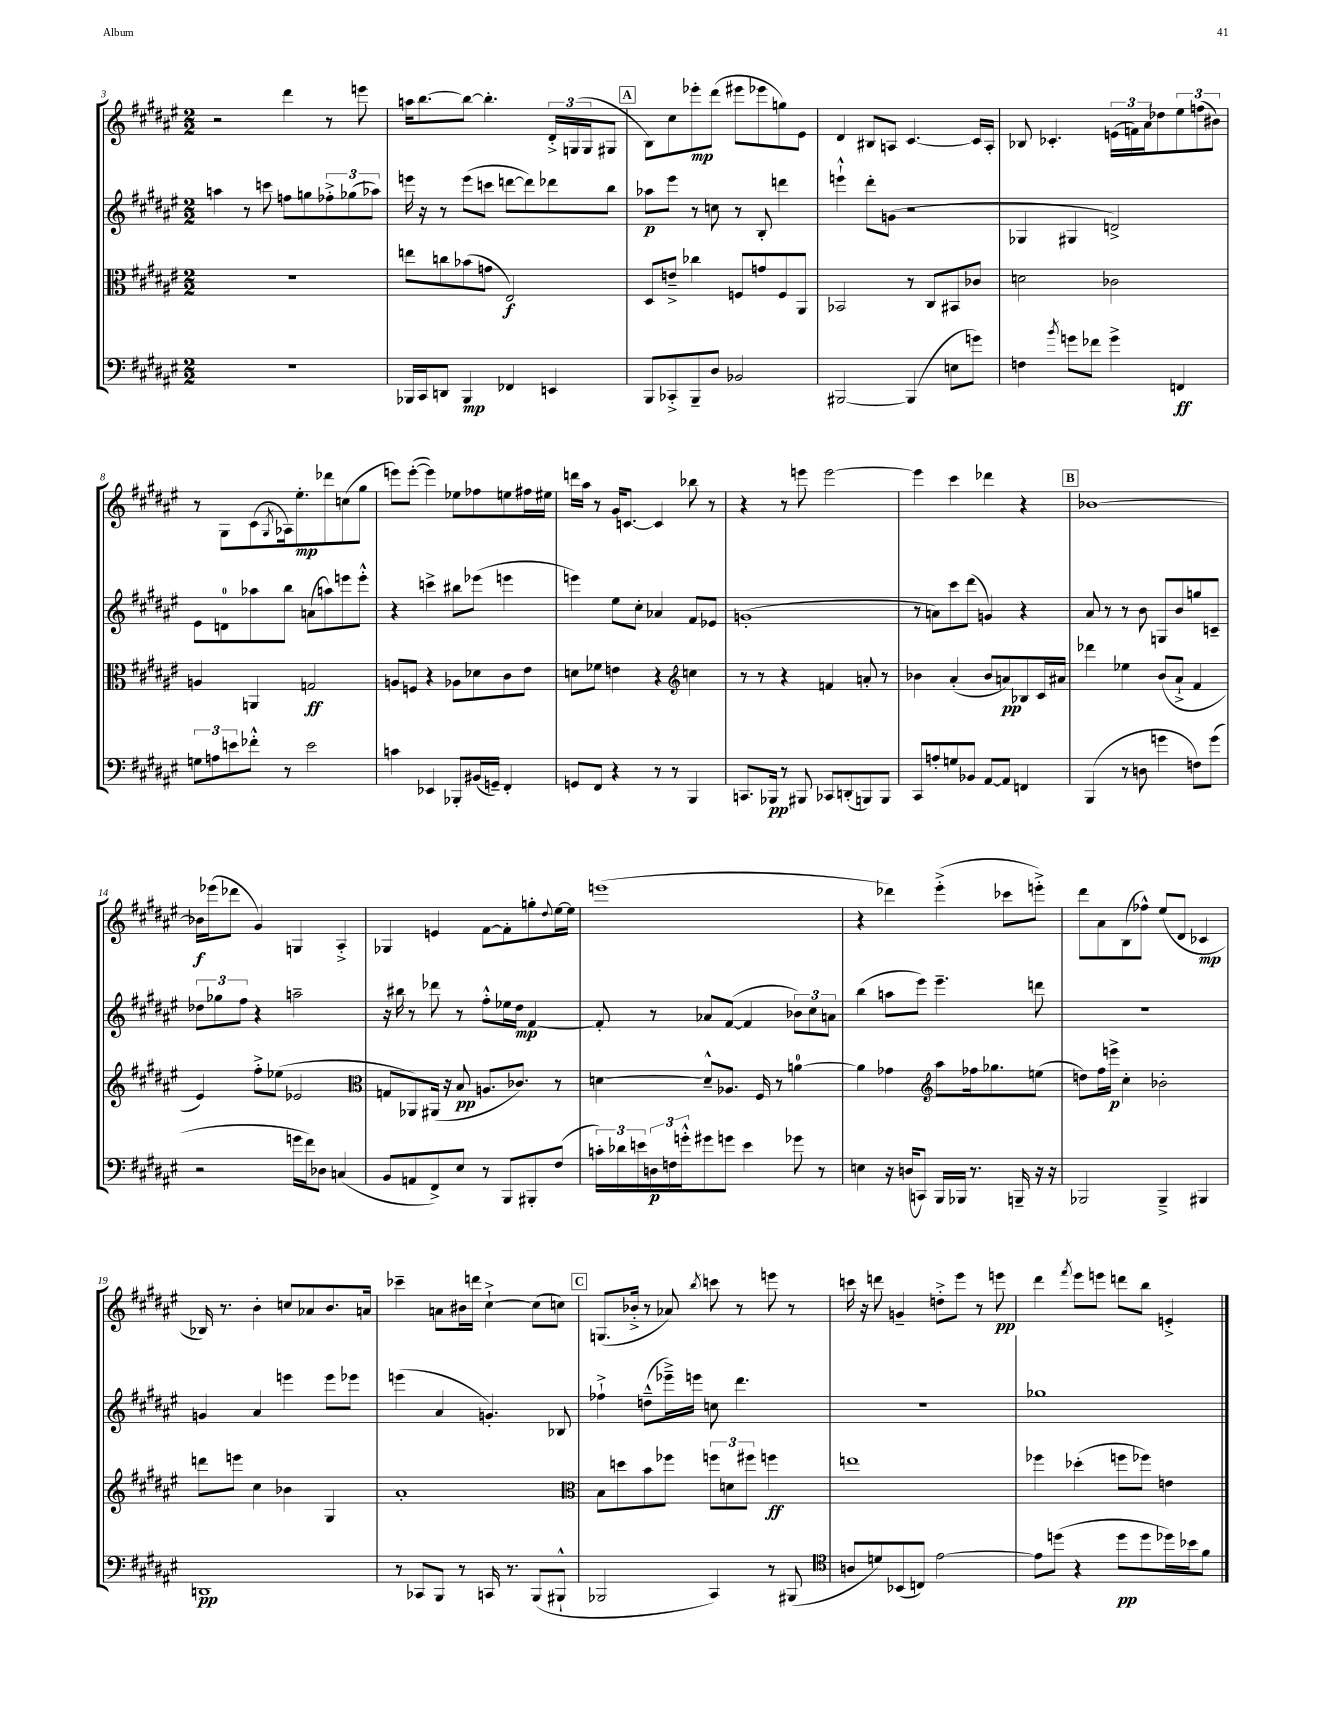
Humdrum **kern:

**kern	**kern	**kern	**kern
*staff4	*staff3	*staff2	*staff1
*clefF4	*clefC3	*clefG2	*clefG2
*k[f#c#g#d#a#e#]	*k[f#c#g#d#a#e#]	*k[f#c#g#d#a#e#]	*k[f#c#g#d#a#e#]
*M2/2	*M2/2	*M2/2	*M2/2
1r	1r	4aa	2r
.	.	8r	.
.	.	8ccc	.
.	.	8ff	4ddd#
.	.	8gg	.
.	.	12ff-'^	8r
.	.	(12gg-	.
.	.	.	8eee
.	.	12aa-)	.
=	=	=	=
16BBB-	8ee	16eee	16aa
16CC#	.	16r	[8.bb
8DD	8cc	8r	.
4BBB-	(8b-	(8eee	8bb_
.	8g	8ccc	4.bb']
4FF-	2E#)	[8ddd	.
.	.	8ddd])	.
4EE	.	8ddd-	24d#'^
.	.	.	(24G
.	.	.	24G
.	.	8bb	8G#
=	=	=	=
8BBB	8D#	8aa-	8B)
8CC-'^	8e~^	8eee#	8cc#
8BBB~	4cc-	8r	8eee-'
8D#	.	8cc	(8ddd#
2BB-	8F	8r	8eee#
.	8g	8B'	8eee-
.	8F	4ddd	8gg)
.	8AA#	.	8e#
=	=	=	=
[2BBB#	2BB-	4eee`^^	4d#
.	.	8ddd#'	8B#
.	.	(8g	8A
(4BBB#]	8r	2r	[4.c#
.	8C#	.	.
8E	8BB#	.	.
8g)	8c-	.	16c#]
.	.	.	16A'
=	=	=	=
4F	2d	4G-	8B-
.	.	.	4.c-'
8qb	.	.	.
8g	.	4G#	.
8f-	.	.	.
4g^	2c-	2d^)	(24e
.	.	.	24f)
.	.	.	24a#
.	.	.	8dd-
4FF	.	.	12ee#
.	.	.	(12ff
.	.	.	12b#)
=	=	=	=
12G	4A	8e#	8r
12A	.	.	.
.	.	8d	8G#
12e	.	.	.
8f-'^^	4AA	8aa-	(8c#
.	.	.	8qG#
8r	.	8bb	16A-)
.	.	.	8.ee#'
2e	2G	(8a	.
.	.	8aa)	8ddd-
.	.	8eee	(8cc
.	.	8eee'^^	8gg#
=	=	=	=
4c	8A	4r	8eee)
.	8F	.	([8eee'
4EE-	4r	4ccc^	4eee])
8BBB-'	8A-	8bb#	8ee-
(16BB#	8d-	(8eee-	8ff-
16GG~)	.	.	.
4FF#'	8c#	4eee	8ee
.	8e#	.	16ff#
.	.	.	16ee#
=	=	=	=
8GG	8d	4eee)	16ddd
.	.	.	16aa#
8FF#	8f-	.	8r
4r	4e	8ee#	16g#
.	.	.	[8.c
.	.	8cc#'	.
8r	4r	4a-	4c]
8r	.	.	.
*	*clefG2	*	*
4BBB	4cc	8f#	8bb-
.	.	8e-	8r
=	=	=	=
8.CC	8r	(1g'	4r
.	8r	.	.
16BBB-	.	.	.
8r	4r	.	8r
8BBB#	.	.	8eee
8CC-	4f	.	[2eee
(8DD'	.	.	.
8BBB)	8a'	.	.
8BBB	8r	.	.
=	=	=	=
8CC#	4b-	8r	4eee]
8A'	.	8a)	.
8G	(4a#'	8ccc#	4ccc#
8BB-	.	(8ddd#	.
[8AA#	8b-	4g)	4ddd-
8AA#]	8a)	.	.
4FF	8B-	4r	4r
.	16c#	.	.
.	16a#	.	.
=	=	=	=
(4BBB	4ddd-	8a#	[1b-
.	.	8r	.
8r	4ee-	8r	.
8D	.	8b	.
4g	(8b	8G	.
.	8a#`^	8b	.
8F)	4f#	8gg	.
(8g	.	8c~	.
=	=	=	=
2r	4e#)	12dd-	16b-]
.	.	.	(16eee-
.	.	12gg-	.
.	.	.	8ddd-
.	.	12ff#	.
.	8ff#'^	4r	4g#)
.	(8ee-	.	.
16g	2e-	2aa~	4G
16f#)	.	.	.
8D-	.	.	.
(4C	.	.	4A#'^
=	=	=	=
*	*clefC3	*	*
8BB	8G	16r	4G-
.	.	16bb#	.
8AA	8AA-)	8r	.
8FF#^)	(16AA#	8ddd-	4e
.	16r	.	.
8E#	8B	8r	.
8r	8.A	8ff#'^^	[8f#
8BBB	.	16ee-	8f#']
.	8.c-)	16dd#	.
8BBB#'	.	[4f#	8gg'
.	.	.	8qqdd#
(8F#	8r	.	[16ee#
.	.	.	16ee#]
=	=	=	=
24c')	[4d	8f#']	(1eee
24d-	.	.	.
24e	.	.	.
24D	.	8r	.
24F	.	.	.
24g'^^	.	.	.
8g#	8d~^^]	8a-	.
8g	8.A-	([8f#	.
4e	.	4f#]	.
.	16F#	.	.
.	8r	.	.
8g-	[4a	12b-)	.
.	.	12cc#	.
8r	.	.	.
.	.	12a	.
=	=	=	=
4E	4a]	(4bb	4r
16r	4g-	8aa	4ddd-)
(16D	.	.	.
8CC)	.	8eee#)	.
*	*clefG2	*	*
16BBB	8aa#	4.eee#~	(4eee#'^
16BBB-	.	.	.
8.r	16ff-	.	.
.	8.gg-	.	.
.	.	.	8ccc-
16BBB~	.	.	.
16r	(8ee	8ddd	8eee'^)
16r	.	.	.
=	=	=	=
2BBB-	8dd)	1r	8ddd#
.	16ff#	.	8a#
.	16eee^	.	.
.	4cc#'	.	(8B
.	.	.	8ff-^^)
4BBB-~^	2b-'	.	(8ee#
.	.	.	8d#
4BBB#	.	.	4c-
=	=	=	=
1DD	8ddd	4g	16B-)
.	.	.	8.r
.	8eee	.	.
.	4cc#	4a#	4b'
.	4b-	4eee	8cc
.	.	.	8a-
.	4G#	8eee	8.b
.	.	8eee-	.
.	.	.	16a
=	=	=	=
8r	1a#'	(4eee	4ccc-~
8CC-	.	.	.
8BBB	.	4a#	8a
8r	.	.	16b#
.	.	.	16ddd
16CC	.	4.g')	[4cc#`^
8.r	.	.	.
(8BBB	.	.	(8cc#]
8BBB#`^^	.	8B-	8cc)
=	=	=	=
*	*clefC3	*	*
2BBB-	8B	4ff-`^	(8.G
.	8dd	.	.
.	.	.	16b-'^
.	8b	(8dd~^^	8r
.	8ff-	16eee-~^)	8a-)
.	.	16eee	.
.	.	.	8qbb
4CC#)	12ff	8cc	8ccc
.	12d	.	.
.	.	4.ddd#	8r
.	12ff#	.	.
8r	4ff	.	8eee
(8BBB#	.	.	8r
=	=	=	=
*clefC4	*	*	*
8A	1ee	1r	16ccc
.	.	.	16r
8d)	.	.	8ddd
(8BB-	.	.	4g~
8C)	.	.	.
[2e#	.	.	8dd'^
.	.	.	8eee#
.	.	.	8r
.	.	.	8eee
=	=	=	=
8e#]	4ff-	1gg-	4ddd#
(8dd	.	.	.
.	.	.	8qfff#
4r	(4dd-'	.	8eee#
.	.	.	8eee
8dd	8ff	.	8ddd
8dd	8ff-)	.	8bb
16dd-)	4e	.	4e'^
16b-	.	.	.
8f#	.	.	.
==	==	==	==
*-	*-	*-	*-
